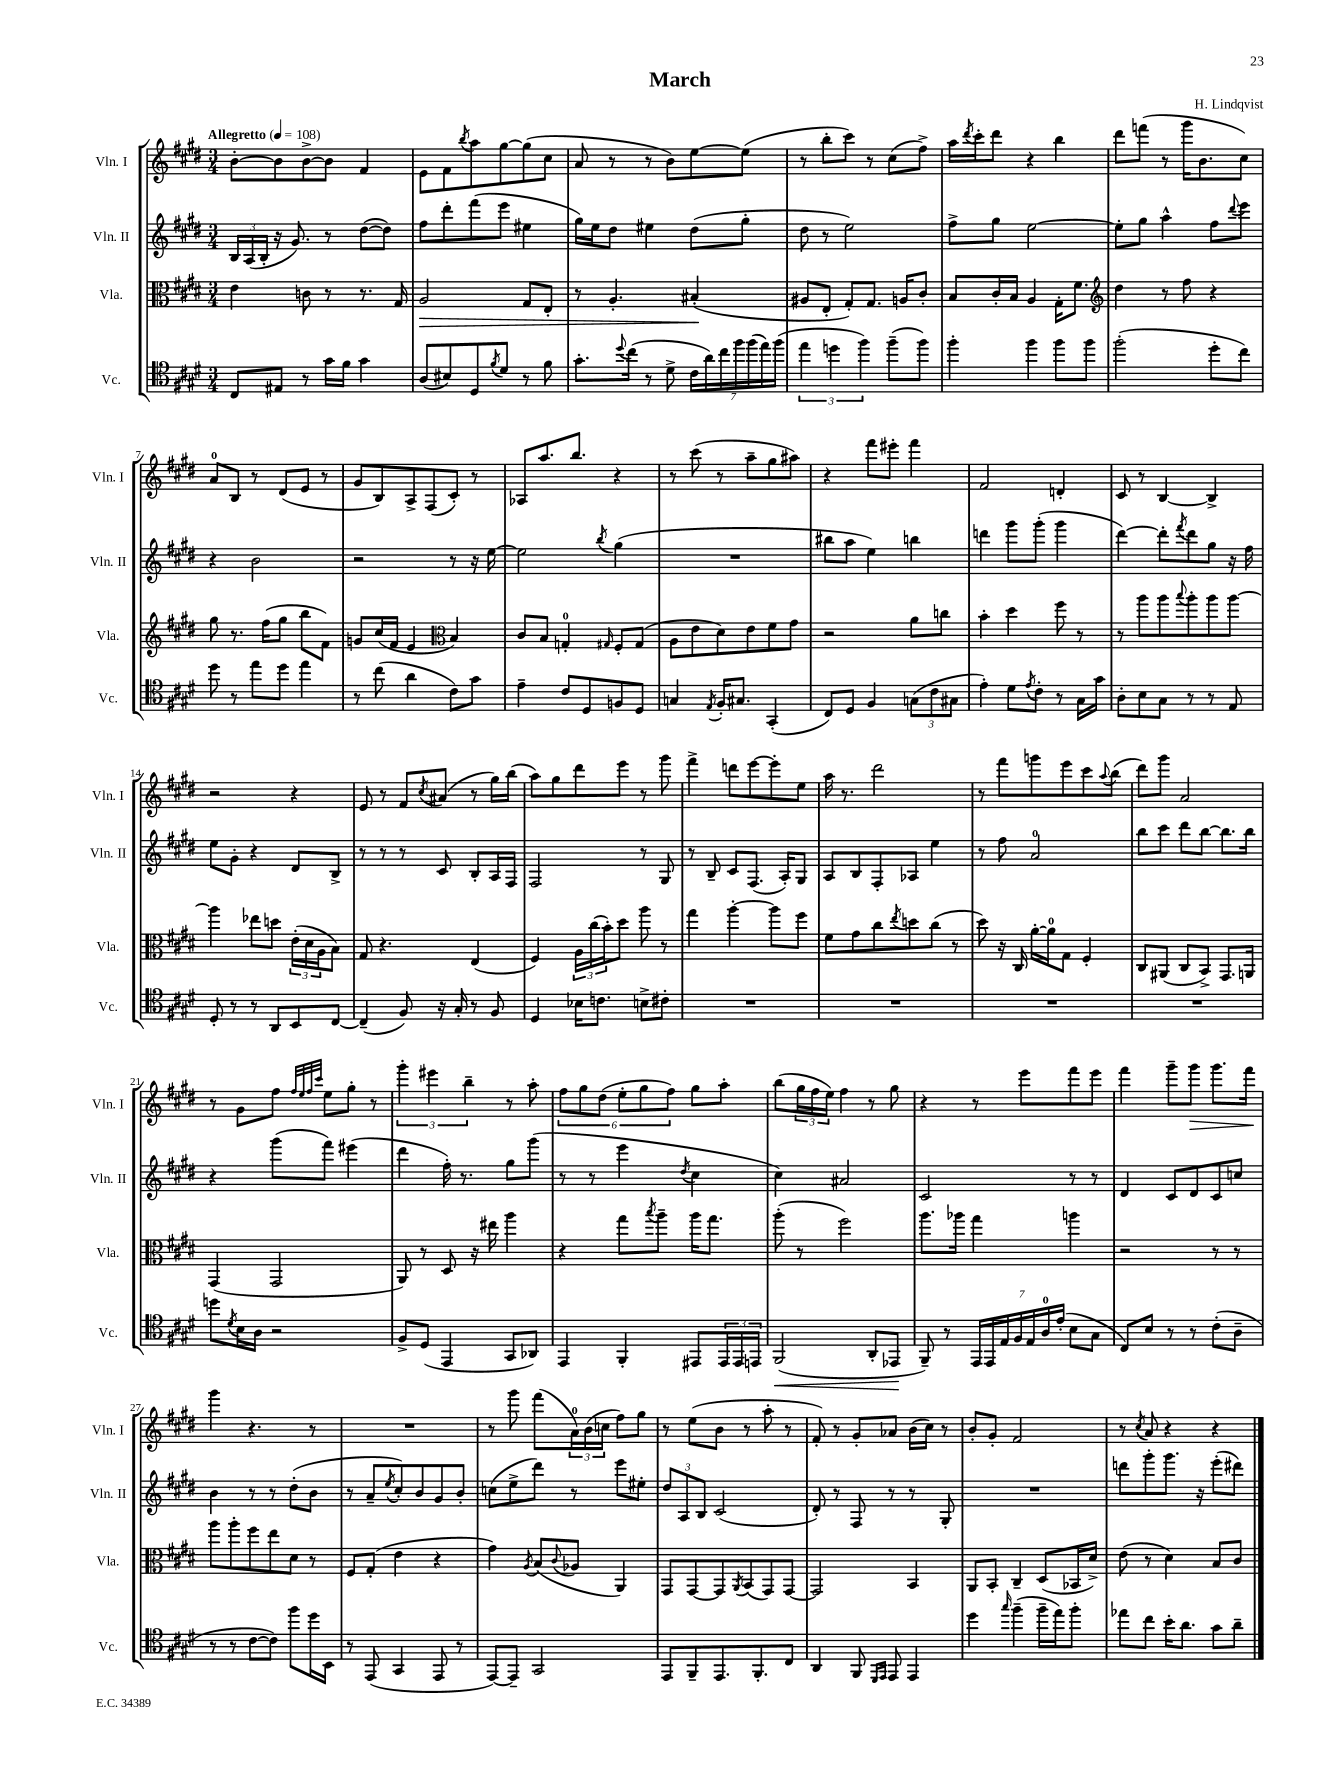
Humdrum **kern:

**kern	**kern	**kern	**kern
*staff4	*staff3	*staff2	*staff1
*clefC4	*clefC3	*clefG2	*clefG2
*k[f#c#g#d#]	*k[f#c#g#d#]	*k[f#c#g#d#]	*k[f#c#g#d#]
*M3/4	*M3/4	*M3/4	*M3/4
*MM108	*MM108	*MM108	*MM108
8C#/L	4e\	24B/LL	[8b'\L
.	.	(24A/	.
.	.	24B'/JJ	.
8E#/J	.	16r	8b\]
.	.	8.g#/)	.
8r	8c\	.	[8b^\
16g#\LL	8r	8r	8b\]J
16f#\JJ	.	.	.
4g#\	8.r	([8dd#\L	4f#/
.	.	8dd#\]J)	.
.	16G#/	.	.
=	=	=	=
(8A/L	2A/	8ff#\L	8e\L
8B#/)	.	8ddd#'\	8f#\
.	.	.	8qbb/
8D#/	.	(8fff#\	8aa\
8qf#/	.	.	.
8d#/J	.	8eee\J	[8gg#\
8r	8G#/L	4ee#\	(8gg#\]
8f#\	8E'/J	.	8cc#\J
=	=	=	=
8.g#'\L	8r	16gg#\LL)	8a/
.	.	16ee\J	.
.	4.A'/	8dd#\J	8r
8qqdd#/	.	.	.
(16cc#\Jk	.	.	.
8r	.	4ee#\	8r
8d#^\	.	.	8b\L)
28c#\LL	(4B#'/	(8dd#\L	[8ee\
28a\)	.	.	.
28cc#\	.	.	.
28ff#\	.	.	.
.	.	8gg#'\J	(8ee\]J
(28ff#\	.	.	.
28ee\)	.	.	.
(28ff#\JJ	.	.	.
=	=	=	=
6ee\	8A#/L	8dd#\	8r
.	8E'/J	8r	8bb'\L
6dd\	.	.	.
.	8G#'/L)	2ee\)	8ccc#\J)
6ff#\)	.	.	.
.	8.G#/J	.	8r
(8ff#~\L	.	.	(8cc#\L
.	16A/LK	.	.
8ff#\J)	8c#'/J	.	8ff#^\J)
=	=	=	=
4ff#'\	8B/L	8ff#^\L	16aa\LL
.	.	.	8qddd#/
.	.	.	16ccc#'\J
.	16c#'/L	8gg#\J	8ddd#\J
.	16B/JJ	.	.
4ff#\	4A/	[2ee\	4r
8ff#\L	16G#'\LK	.	4bb\
.	8.f#\J	.	.
8ff#\J	.	.	.
=	=	=	=
*	*clefG2	*	*
(2ff#'\	4dd#\	8ee'\]L	8ddd#\L
.	.	8gg#\J	(8fff\J
.	8r	4aa^^\	8r
.	8ff#\	.	16ggg#\LK
.	.	.	8.b\
8dd#'\L	4r	8ff#\L	.
.	.	8qqddd#/	.
8cc#\J)	.	8eee\J	8cc#\J)
=	=	=	=
8dd#\	8gg#\	4r	8a/L
8r	8.r	.	8B/J
8ee\L	.	2b\	8r
.	(16ff#\LK	.	.
8dd#\J	8gg#\J	.	(8d#/L
4ee\	8bb\L	.	8e/J
.	8f#\J)	.	8r
=	=	=	=
8r	8g/L	2r	8g#/L
(8cc#\	(16cc#/L	.	8B/)
.	16f#/JJ	.	.
4a\	4e/	.	8A^/
.	.	.	(8F#/
*	*clefC3	*	*
8c#\L)	4B/)	8r	8c#'/J)
8g#\J	.	16r	8r
.	.	[16ee\	.
=	=	=	=
4e~\	8c#/L	2ee\]	8A-/L
.	8B/J	.	8.aa/
8c#/L	4G'/	.	.
.	.	.	8.bb/J
8D#/	.	.	.
.	16qqG#/	8qbb/	.
8F/	8F#'/L	(4gg#\	4r
8D#/J	(8G#/J	.	.
=	=	=	=
4G/	8A\L	2.r	8r
.	8e\	.	(8ccc#\
8qE/	.	.	.
16F#'/LK	8d#\)	.	8r
8.G#/J	.	.	.
.	8e\	.	8aa~\L
(4GG#'/	8f#\	.	8gg#\
.	8g#\J	.	8aa#\J)
=	=	=	=
8C#/L)	2r	8bb#\L	4r
8D#/J	.	8aa\J	.
4F#/	.	4ee\)	8fff#\L
.	.	.	8eee#'\J
(12G\L	8a\L	4bb\	4fff#\
12c#\	.	.	.
.	8cc\J	.	.
12G#\J	.	.	.
=	=	=	=
4e'\)	4b'\	4ddd\	2f#/
8d#\L	4dd#\	8ggg#\L	.
8qe/	.	.	.
8c#'\J	.	(8ggg#'\J	.
8r	8ff#\	4ggg#\	4d'/
16G#\LL	8r	.	.
16g#\JJ	.	.	.
=	=	=	=
8A'\L	8r	[4ddd#\)	8c#/
8B\	8aa\L	.	8r
8G#\J	8aa\	8ddd#'\]L	[4B/
.	8qqbb/	8qfff#/	.
8r	8aa'\	8ddd#\	.
8r	8aa\	8gg#\J	4B^/]
8E/	[8aa\J	16r	.
.	.	16ff#\	.
=	=	=	=
8D#'/	4aa\]	8ee\L	2r
8r	.	8g#'\J	.
8r	8ee-\L	4r	.
8AA/L	8dd\J	.	.
8BB/	(24e'\LL	8d#/L	4r
.	24d#\	.	.
.	24A\J	.	.
[8C#/J	8B\J)	8B^/J	.
=	=	=	=
(4C#~/]	8G#/	8r	8e/
.	4.r	8r	8r
8F#/)	.	8r	8f#/L
.	.	.	8qcc#/
16r	.	8c#/	(8a#/J
16G#'/	.	.	.
8r	(4E/	8B'/L	8r
8F#/	.	16A/L	16gg#\LL)
.	.	16F#/JJ	(16bb\JJ
=	=	=	=
4D#/	4F#/)	2F#/	8aa\L)
.	.	.	8gg#\
16B-\LK	24A\LL	.	8ddd#\
.	(24cc#\	.	.
8.c\J	.	.	.
.	24b'\J)	.	.
.	8dd#\J	.	8eee\J
8B^\L	8aa\	8r	8r
8c#'\J	8r	8G#/	8ggg#\
=	=	=	=
2.r	4gg#\	8r	4fff#^\
.	.	8B~/	.
.	[4aa'\	8c#/L	8ddd\L
.	.	(8.F#/J	[8eee\
.	8aa\]L	.	8eee'\]
.	.	16A'/LK)	.
.	8ff#\J	8G#/J	8ee\J
=	=	=	=
2.r	8f#\L	8A/L	16aa\
.	.	.	8.r
.	8g#\	8B/	.
.	8cc#\	8F#'/	2ddd#\
.	8qee/	.	.
.	8dd\	8A-/J	.
.	(8cc#\J	4ee\	.
.	8r	.	.
=	=	=	=
2.r	8dd#\)	8r	8r
.	16r	8ff#\	8fff#\L
.	16C#/	.	.
.	[16a'\LL	2a/	8ggg\
.	16a\]J	.	.
.	8G#\J	.	8eee\
.	4F#'/	.	8ccc#\
.	.	.	8qqaa/
.	.	.	(8bb\J
=	=	=	=
2.r	8C#/L	8bb\L	8ddd#\L)
.	(8AA#/J	8ccc#\J	8ggg#\J
.	8C#/L	8ddd#\L	2a/
.	8BB^/J)	[8bb\J	.
.	8.GG#/L	8.bb\]L	.
.	16AA/Jk	16bb\Jk	.
=	=	=	=
8dd\L	(4GG#/	4r	8r
8qd#/	.	.	.
16B\L	.	.	8g#\L
16A\JJ	.	.	.
2r	2GG#/	(8ggg#\L	8ff#\J
.	.	.	32qqff#/LLL
.	.	.	32qqee/
.	.	.	32qqff#/
.	.	.	32qqccc#/JJJ
.	.	8fff#\J)	8ee\L
.	.	(4eee#\	8gg#'\J
.	.	.	8r
=	=	=	=
8F#^/L	8AA/)	4ddd#\	6ggg#'\
(8D#/J	8r	.	.
.	.	.	6eee#\
4EE/	8D#/	16ff#'\)	.
.	.	8.r	.
.	.	.	6bb~\
.	16r	.	.
.	16ee#\	.	.
8GG#/L	4aa\	8gg#\L	8r
8AA-/J)	.	(8ggg#\J	8aa'\
=	=	=	=
4EE/	4r	8r	12ff#\L
.	.	.	12gg#\
.	.	8r	.
.	.	.	(12dd#\J
4FF#'/	8gg#\L	4eee\	12ee'\L
.	.	.	12gg#\
.	8qbb/	.	.
.	8aa~\J	.	.
.	.	.	12ff#\J)
.	.	8qdd#/	.
8EE#/L	16aa\LK	4cc#\	8gg#\L
.	8.gg#\J	.	.
24EE#/L	.	.	8aa'\J
24EE#/	.	.	.
24EE/JJ	.	.	.
=	=	=	=
(2FF#/	(8aa'\	4cc#\)	(8bb\L
.	8r	.	24gg#\L
.	.	.	24ff#\
.	.	.	24ee\JJ)
.	2ff#\)	2a#/	4ff#\
8AA'/L	.	.	8r
8EE-/J	.	.	8gg#\
=	=	=	=
8FF#~/)	8.aa\L	2c#/	4r
8r	.	.	.
.	16aa-\Jk	.	.
28EE/LL	4gg#\	.	8r
28EE/	.	.	.
28E/	.	.	.
28F#/	.	.	.
.	.	.	8eee\L
28E/	.	.	.
28A/	.	.	.
(28e'/JJ	.	.	.
8B\L	4aa\	8r	8fff#\
8G#\J	.	8r	8eee\J
=	=	=	=
8C#/L)	2r	4d#/	4fff#\
8B/J	.	.	.
8r	.	8c#/L	8ggg#~\L
8r	.	8d#/	8ggg#\J
(8c#'\L	8r	8c#/	8.ggg#\L
8A~\J	8r	8cc/J	.
.	.	.	16fff#\Jk
=	=	=	=
8r	8aa\L	4b\	4ggg#\
8r	8aa'\	.	.
[8c#\L	8ff#\	8r	4.r
8c#\]J)	8ee\	8r	.
8ff#\L	8d#\J	(8dd#'\L	.
16dd#\L	8r	8b\J	8r
16BB\JJ	.	.	.
=	=	=	=
8r	8F#/L	8r	2.r
(8EE/	(8G#'/J	8a~/L	.
.	.	8qee/	.
4GG#/	4e\	8cc#'/)	.
.	.	8b/	.
8EE/	4r	8g#/	.
8r	.	8b'/J	.
=	=	=	=
[8EE/L)	4g#\)	(8cc\L	8r
8EE~/]J	.	8ee^\	8ggg#\
.	8qA/	.	.
2GG#/	(8B/L	8ddd#\J)	(8fff#\L
.	8qqc#/	.	.
.	8A-/J	8r	24a\L)
.	.	.	(24b\
.	.	.	24cc\JJ
.	4AA/)	8eee\L	8ff#\L)
.	.	8ee#'\J	8gg#\J
=	=	=	=
8EE/L	8GG#/L	12dd#/L	8r
.	.	12A/	.
8FF#~/	[8GG#/	.	(8ee\L
.	.	12B/J	.
8.EE/	8GG#/]	(2c#/	8b\J
.	8qAA/	.	.
.	(8BB/	.	8r
8.FF#'/	.	.	.
.	8GG#/)	.	8aa'\
8C#/J	[8GG#/J	.	8r
=	=	=	=
4AA/	2GG#/]	8d#'/)	8f#'/)
.	.	8r	8r
8FF#/	.	8F#/	8g#'/L
16qqDD#/LL	.	.	.
16qqEE/JJ	.	.	.
8EE/	.	8r	8a-/J
4EE/	4BB/	8r	(16b\LL
.	.	.	16cc#\JJ)
.	.	8G#'/	8r
=	=	=	=
4dd#\	8AA/L	2.r	8b'/L
.	8BB'/J	.	8g#'/J
16qqgg#/	.	.	.
(4ff#~\	4C#~/	.	2f#/
16ff#~\LL	(8D#/L	.	.
16ee\J)	.	.	.
8ff#'\J	16BB-/L	.	.
.	16d#^/JJ)	.	.
=	=	=	=
8ee-\L	(8e\	8ddd\L	8r
.	.	.	8qcc#/
8cc#\J	8r	8ggg#'\	8a/
16b'\LK	4d#\)	8.ggg#\J	4r
8.a\J	.	.	.
.	.	16r	.
8g#\L	8B/L	(8eee'\L	4r
8a~\J	8c#/J	8ddd#\J)	.
==	==	==	==
*-	*-	*-	*-
